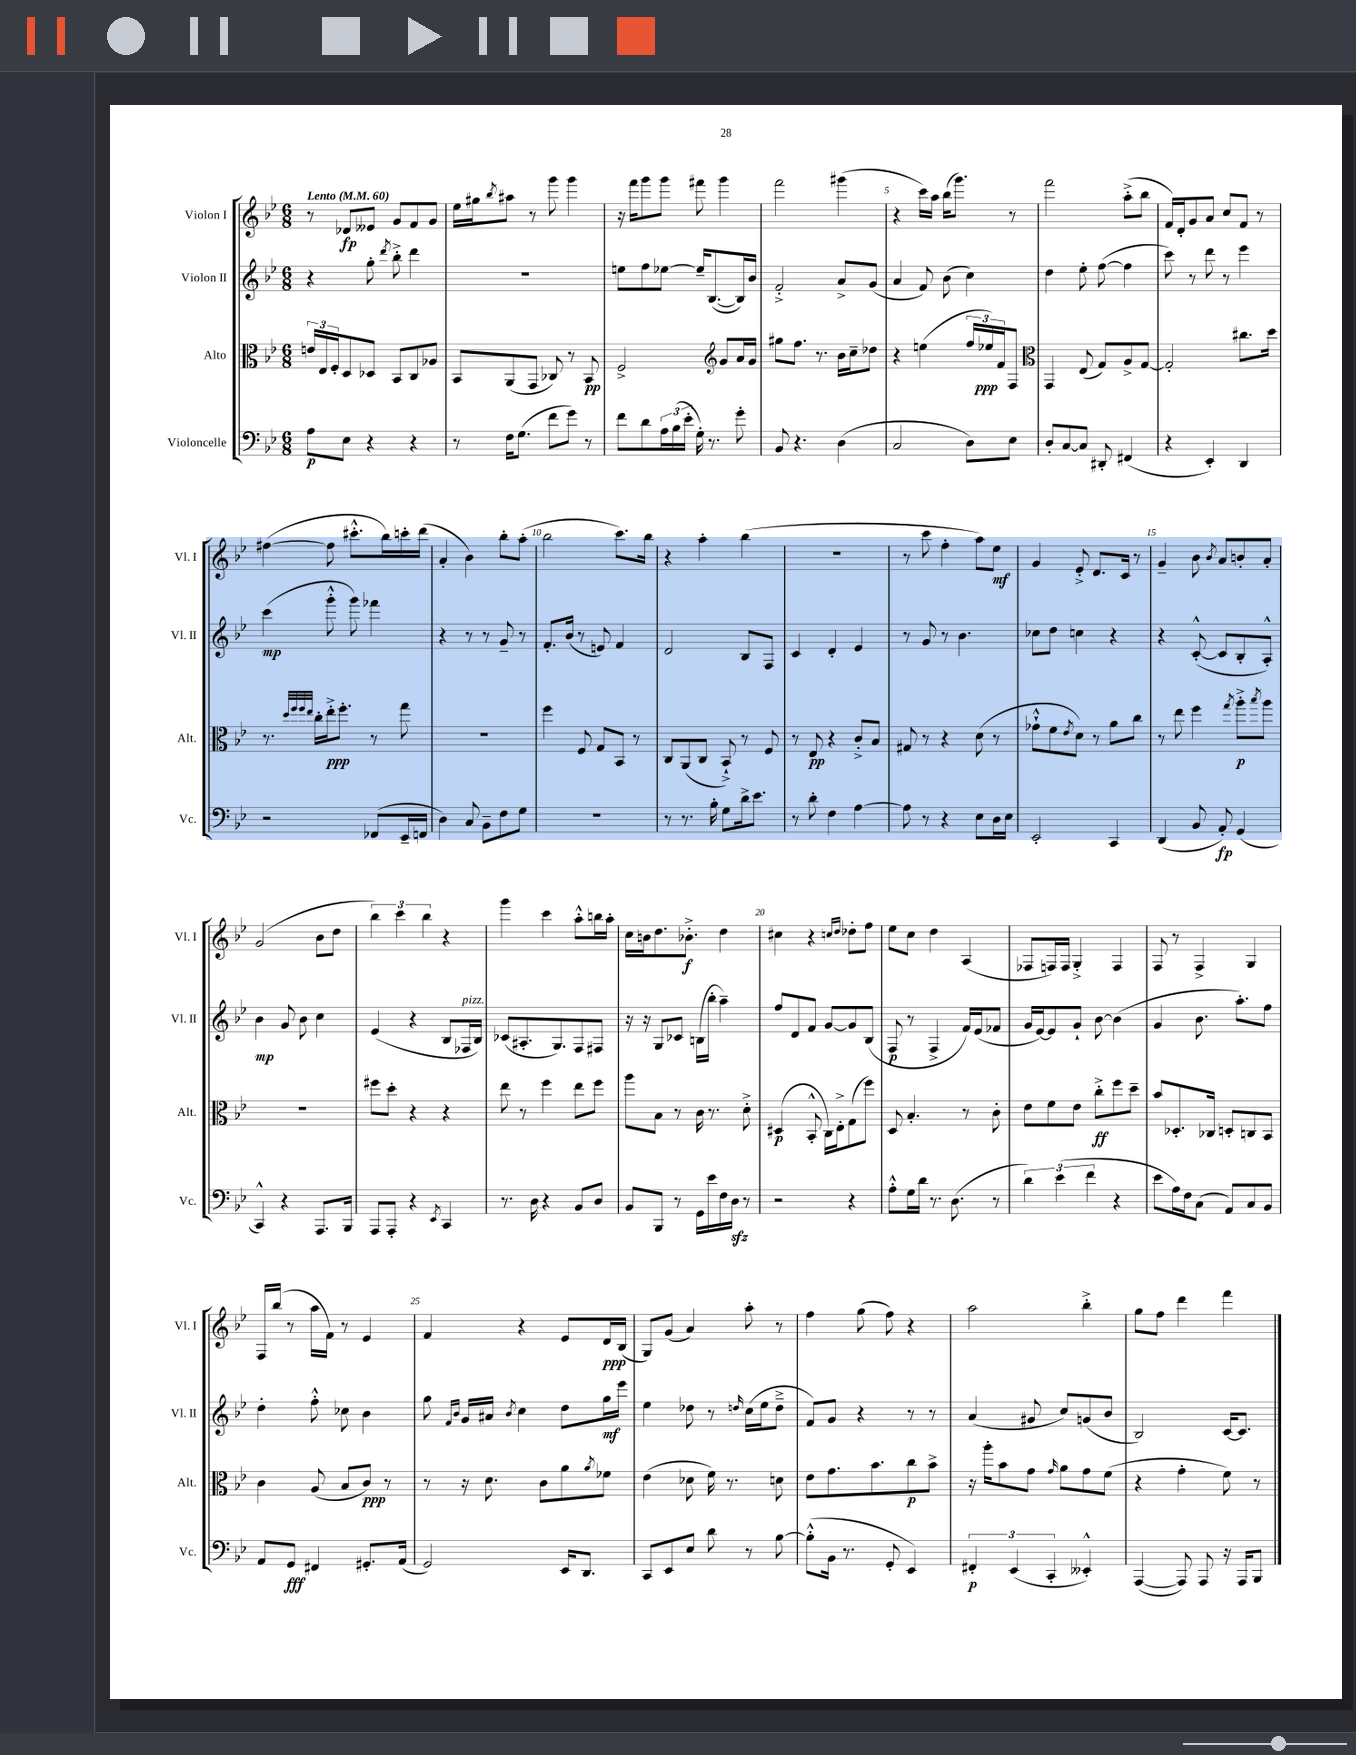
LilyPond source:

<<
\new StaffGroup <<
\new Staff = "s0" \with { instrumentName = "Violon I" shortInstrumentName = "Vl. I" } {
    \clef treble \key bes \major \numericTimeSignature \time 6/8 \tempo "Lento" 4 = 60
    r8 des'8\fp eeses'8 g'8 f'8 g'8 |
    ees''16 gis''16 \acciaccatura { bes''8 } ais''8 r8 g'''8 g'''4 |
    r16 f'''16 g'''8 g'''8 fis'''8 g'''4 |
    f'''2 gis'''4( |
    r4 c'''16) a''16 bes''16( g'''8.) r8 |
    f'''2 a''8-.->( bes''8 |
    f'16) d'16-. g'8 a'8 c''8 f'8 r8 |
    fis''4~( fis''8 cis'''8.-.-^ bes''16) c'''16-. d'''16( |
    a'4-. bes'4) bes''8-. a''8-.( |
    bes''2 c'''8.) bes''16 |
    r4 a''4-. bes''4( |
    R2. |
    r8 c'''8 f''4-. a''8) ees''8\mf |
    g'4 ees'8-.-> d'8. c'16 r8 |
    g'4-- bes'8 \acciaccatura { bes'8 } a'8 b'8-. a'8-. |
    g'2( bes'8 d''8 |
    \tuplet 3/2 { bes''4) c'''4 bes''4 } r4 |
    g'''4 c'''4 a''8-.-^ b''16 a''16-. |
    c''16 b'16 d''8. bes'8.-.->\f d''4 |
    cis''4 r4 \grace { c''16 d''16 } des''8-. f''8 |
    ees''8 c''8 d''4 a4( |
    fes8 f16) f16 g4-.-> f4 |
    f8 r8 f4-> g4 |
    f16 bes''16( r8 a''16 f'16) r8 ees'4 |
    f'4 r4 ees'8 d'16\ppp bes16( |
    g8) g'8( a'4) a''8-. r8 |
    f''4 g''8( f''8) r4 |
    a''2 bes''4-.-> |
    g''8 f''8 d'''4 f'''4 \bar "|." |
}
\new Staff = "s1" \with { instrumentName = "Violon II" shortInstrumentName = "Vl. II" } {
    \clef treble \key bes \major \numericTimeSignature \time 6/8
    r4 g''8-. \acciaccatura { d'''8 } bes''8-.-> d'''4 |
    R2. |
    e''8 f''8 ees''8~ ees''16-- bes8.~( bes16) bes'16 |
    f'2-.-> a'8-> g'8( |
    a'4 f'8) bes'8( c''4) |
    d''4 ees''8-. f''8~( f''4 |
    c'''8) r8 d'''8 r8 ees'''4 |
    c'''4\mp( g'''8-.-^ g'''8) fes'''4 |
    r4 r8 r8 g'8-- r8 |
    f'8.-. bes'16( r8 e'8) f'4 |
    d'2 bes8 f8 |
    c'4 d'4-. ees'4 |
    r8 g'8 r8 bes'4. |
    ces''8 d''8 c''4 r4 |
    r4 c'8~-.-^( c'8 bes8-. a8-.-^) |
    bes'4\mp g'8 bes'8 c''4 |
    ees'4( r4 bes8 fes16^\markup { \italic "pizz." } bes16) |
    ces'8( ais8.-. g8.) f8 fis8 |
    r16 r16 g8 ces'8 b16( bes''16-. a''4--) |
    f''8 d'8 f'8 g'8~ g'8 bes8( |
    f8\p r8 f4-> f'16) ees'16( fes'8 |
    g'16 ees'16~) ees'8 g'8-! bes'8~ bes'4( |
    g'4 bes'8. a''8.-.) f''8 |
    d''4-. f''8-.-^ ces''8 bes'4 |
    g''8 \grace { f'16 bes'16 } g'16 ais'16 \acciaccatura { bes'8 } c''4 d''8 g''16\mf ees'''16 |
    ees''4 des''8 r8 \grace { d''16 } c''16( ees''16 d''8---> |
    f'8) g'8 r4 r8 r8 |
    a'4( gis'8 c''8) g'8( bes'8 |
    bes2) c'16~ c'8. \bar "|." |
}
\new Staff = "s2" \with { instrumentName = "Alto" shortInstrumentName = "Alt." } {
    \clef alto \key bes \major \numericTimeSignature \time 6/8
    \tuplet 3/2 { e'16 ees16 f16-. } d8 des8 bes,8 c8 aes8 |
    bes,8 a,8( g,8 ces8) r8 bes,8\pp |
    f2-> \clef treble g'8 a'16 g'16 |
    gis''8 f''8. r8. bes'16 c''16-- des''8 |
    r4 e''4( \tuplet 3/2 { f''16 ees''16\ppp) f'16 } f8 |
    \clef alto g,4 ees8( g8) a8-> g8~ |
    g2-. cis''8. d''16 |
    r8. \grace { d''32 f''32 f''32 ees''32 } c''16-. ees''16-.->\ppp f''8.-. r8 g''8 |
    R2. |
    f''4 f8 g8 bes,8 r8 |
    c8 a,8( c8 bes,8-!->) r8 f8 |
    r8 ees8\pp r4 c'8-.-> bes8 |
    gis8 r8 r4 d'8( r8 |
    ges'8-!-^ f'8 \acciaccatura { ees'8 } d'8) r8 a'8 c''8 |
    r8 ees''8 f''4 \acciaccatura { g''8 } a''8-.->\p \acciaccatura { bes''8 } a''8 |
    R2. |
    fis''8 d''8-. r4 r4 |
    ees''8 r8 f''4 ees''8 f''8 |
    a''8 bes8 r8 c'16 r8. d'8-.-> |
    dis4\p( bes,8-.-^ c16) ees16-.-> g8( f''8) |
    d8 bes4.-. r8 c'8-. |
    ees'8 f'8 ees'8 c''8-.->\ff f''8 d''8-- |
    bes'8 des8.-. ces16 d8-. c8 bes,8 |
    c'4 a8( bes8 c'8\ppp) r8 |
    r8 r16 d'8. c'8 a'8 \acciaccatura { a'8 } fes'8 |
    ees'4( des'8 f'16) r8. d'8 |
    ees'8 g'8. bes'8. c''8\p bes'8-> |
    r16 a''16-. bes'8 g'8 \grace { g'16 } a'8 g'8 f'8( |
    r4 g'4-. f'8) r8 \bar "|." |
}
\new Staff = "s3" \with { instrumentName = "Violoncelle" shortInstrumentName = "Vc." } {
    \clef bass \key bes \major \numericTimeSignature \time 6/8
    a8\p ees8 r4 r4 |
    r8 f16 g8.( f'8 g'8) r8 |
    f'8 d'8 \tuplet 3/2 { a16 bes16( ees'16-. } g16-.) r8. g'8-. |
    bes,8 r4. d4( |
    c2 d8) ees8 |
    d8-. c8~ c8 dis,8-. fis,4( |
    r4 ees,4-.) d,4 |
    r2 fes,8( ees,16-- f,16 |
    d4) c8 bes,8-- f8 g8 |
    R2. |
    r8 r8. bes16-. g8 d'16-> ees'8. |
    r8 d'8-. f4 a4~ |
    a8 r8 r4 ees8 d16 ees16 |
    ees,2-. c,4 |
    d,4( bes,8 a,8-.\fp) g,4( |
    c,4-^) r4 a,,8. bes,,16 |
    a,,8 a,,8-. r4 \acciaccatura { ees,8 } c,4 |
    r8. d16 r4 bes,8 d8 |
    bes,8 bes,,8 r8 g,16 ees'16 f16 d16\sfz r8 |
    r2 r4 |
    a8-.-^ g16 d'16 r8. d8.( r8 |
    \tuplet 3/2 { d'4) ees'4( f'4 } r4 |
    ees'8 a16) f16 c8( a,8) c8 bes,8 |
    a,8 g,8\fff fis,4 gis,8.-. a,16( |
    g,2) ees,16 d,8. |
    c,8 ees,8 ees8 d'8 r8 bes8~ |
    bes8-.-^( bes,16 r8. g,8-. ees,4) |
    \tuplet 3/2 { fis,4-.\p ees,4( c,4-. } eeses,4-.-^) |
    a,,4~( a,,8) a,,8 r16 a,,16 bes,,8 \bar "|." |
}
>>
>>
\layout { \context { \Score \override BarNumber.break-visibility = ##(#f #t #t) barNumberVisibility = #(every-nth-bar-number-visible 5) } }
